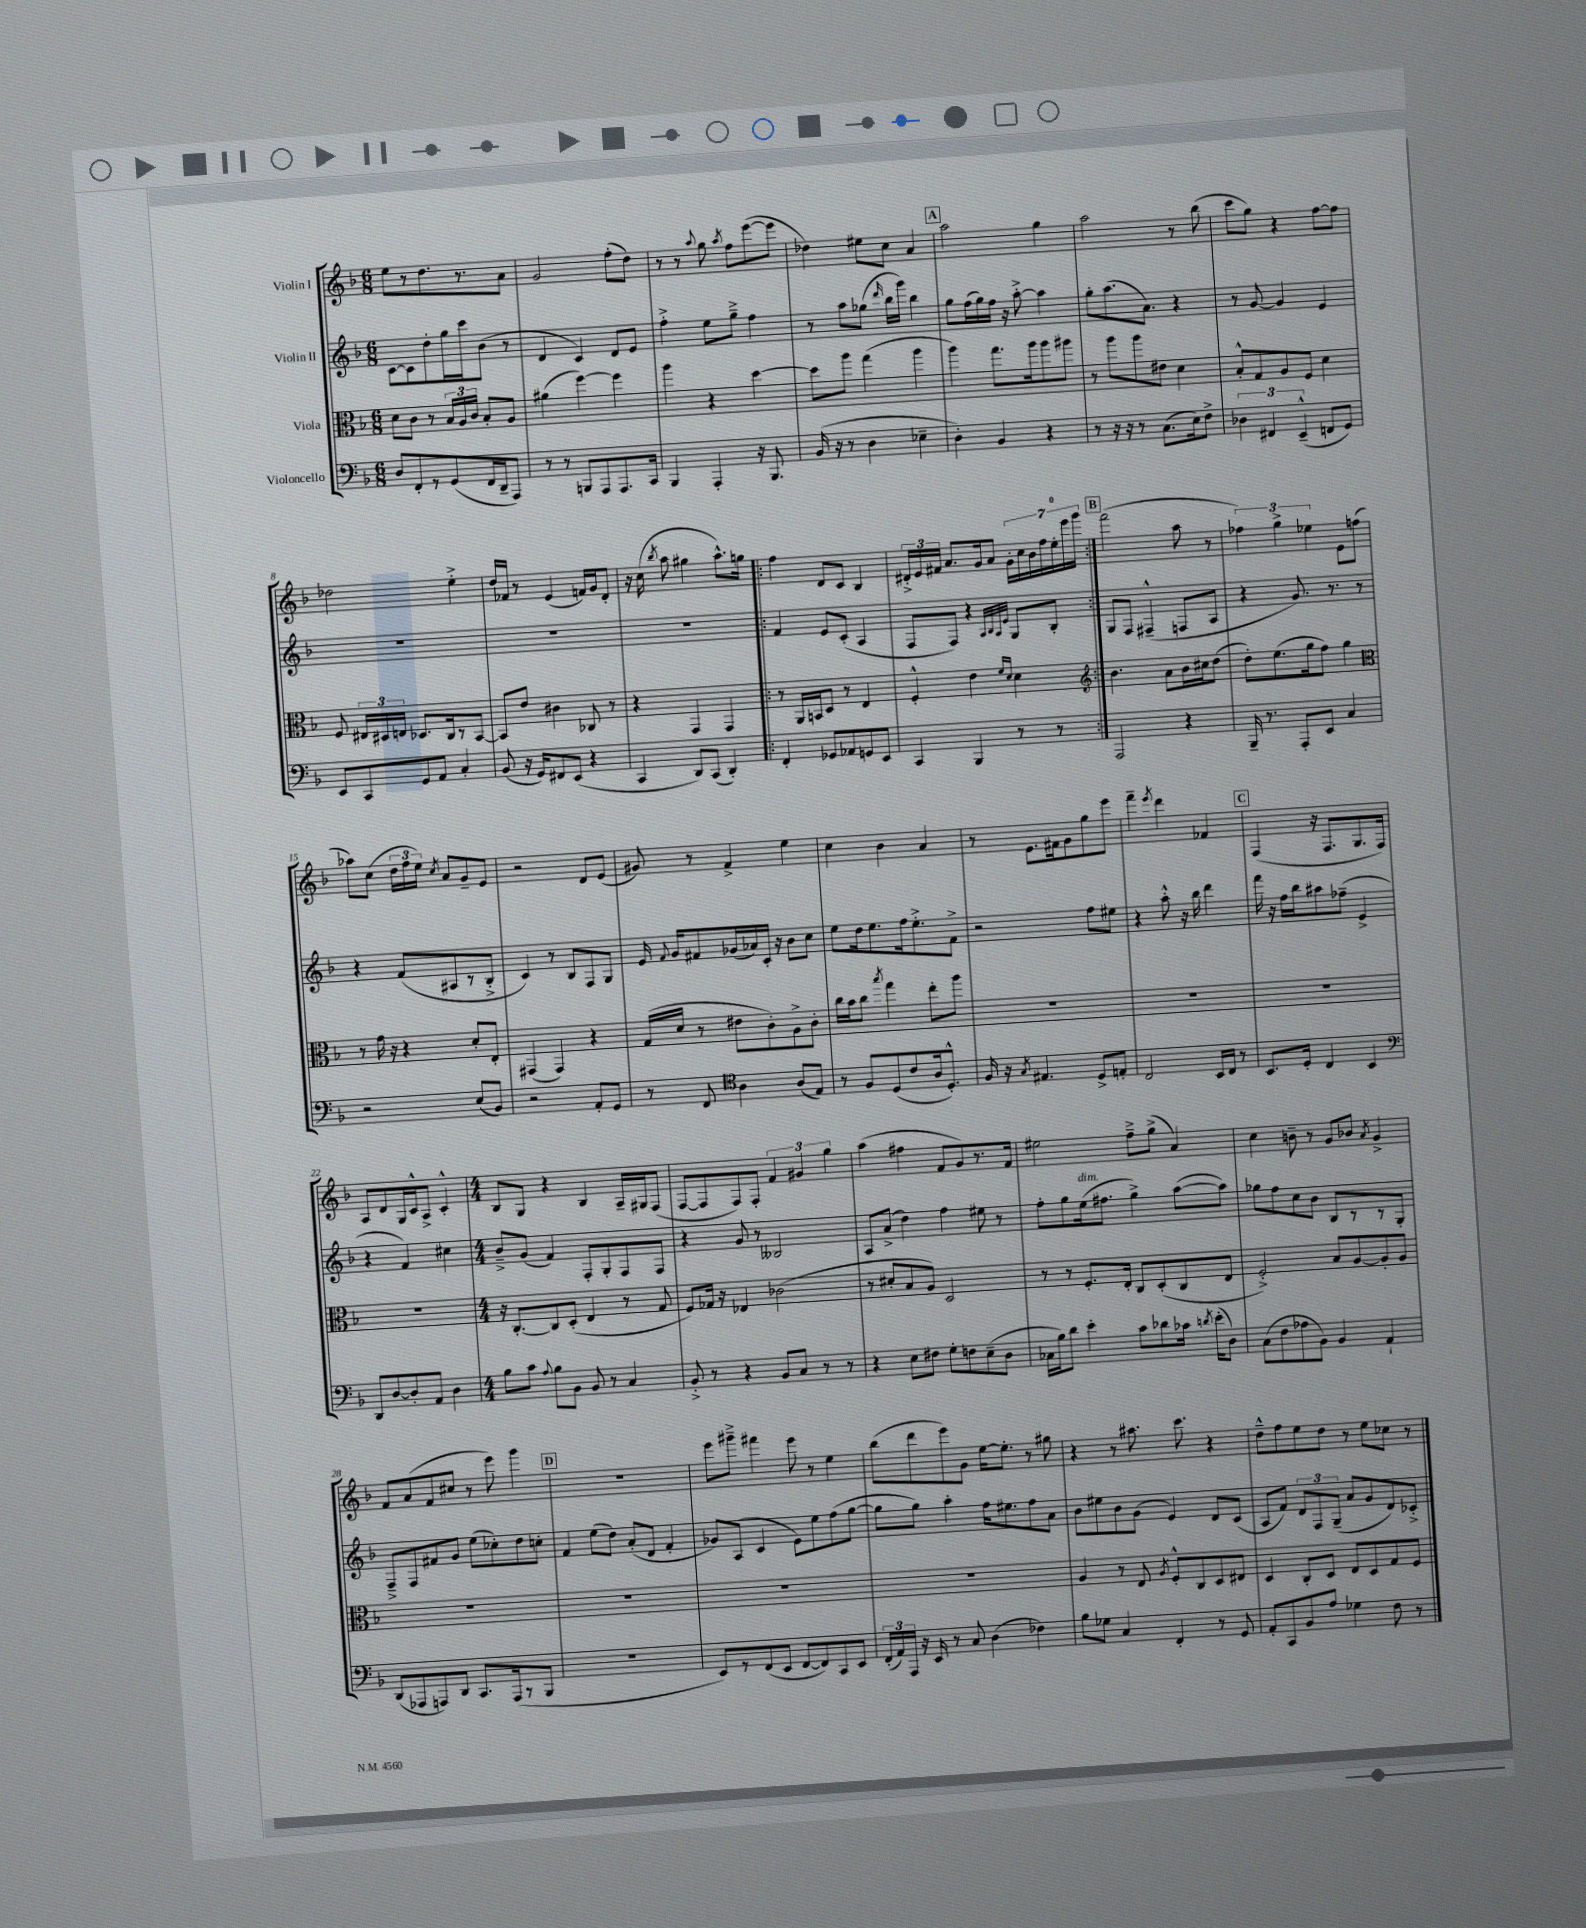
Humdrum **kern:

**kern	**kern	**kern	**kern
*staff4	*staff3	*staff2	*staff1
*clefF4	*clefC3	*clefG2	*clefG2
*k[b-]	*k[b-]	*k[b-]	*k[b-]
*M6/8	*M6/8	*M6/8	*M6/8
8D	8d	[8c	8ee
8FF'	8c	8c]	8r
8r	8r	8dd'	8.dd
(8GG	24B-	16gg	.
.	24A	.	.
.	.	16ccc	8.r
.	24c	.	.
16FF	8B-'	(8b-	.
16DD~	.	.	.
8AAA)	8A	8r	8a
=	=	=	=
8r	(4a#	4d	2g
8r	.	.	.
8BBB	[4ff)	4c)	.
8AAA	.	.	.
8.AAA	4ff]	8d	(8ff'
.	.	8e	8dd)
16CC	.	.	.
=	=	=	=
4BBB-	4aa	4ff'^	8r
.	.	.	8r
.	.	.	8qqaa
4AAA'	4r	8ee	8gg
.	.	.	8qaa
.	.	8gg~^	8ff
16r	[4dd	4ff	([8eee
8.BBB-	.	.	.
.	.	.	8eee]
=	=	=	=
(16BB-	8dd]	8r	4dd-)
16r	.	.	.
8r	8aa	8aa	.
4D	(4gg	(8gg-	8ee#
.	.	16qqddd	.
.	.	16bb-	8cc
.	.	16ggg)	.
4E-~	4aa	4bb-	4a
=	=	=	=
4D')	4aa)	8gg	2aa
.	.	(16ff	.
.	.	16gg)	.
4BB-	8.gg	16ff	.
.	.	16r	.
.	.	[8aa'^	.
.	16aa	.	.
4r	8aa	4aa]	4gg
.	8aa#	.	.
=	=	=	=
8r	8r	8gg'	2aa
16r	8aa	(8.aa	.
16r	.	.	.
8r	8aa	.	.
.	.	8.a)	.
(8.C	8e#	.	.
.	4d	4r	8r
16E)	.	.	.
8F^	.	.	(8bb-
=	=	=	=
6D-	8B-'^^	8r	8ccc
.	8G	[8g	8gg)
6FF#	.	.	.
.	8A	4g]	4r
(6EE~^^	.	.	.
.	8F	.	.
8FF	4d	4e	[8ff
8GG)	.	.	8ff]
=	=	=	=
8EE	8F	2.r	2dd-
8CC	24E#	.	.
.	24D#	.	.
.	24E	.	.
8GG	8.D-	.	.
8AA	.	.	.
.	16C	.	.
4C'	8r	.	4ee'^
.	[8BB-	.	.
=	=	=	=
(8BB-	8BB-]	2.r	16dd
.	.	.	16f-
16r	8e	.	8r
16GG)	.	.	.
8FF#	4c#	.	(4e
(8EE	.	.	.
4r	8C-	.	16f)
.	.	.	16g
.	8r	.	8d'
=	=	=	=
4CC	4r	2.r	16r
.	.	.	(16cc
.	.	.	8qbb-
.	.	.	8aa
8DD)	4GG	.	4gg#
(8CC	.	.	.
4DD')	4GG	.	8.aa^^)
.	.	.	16gg
=!|:	=!|:	=!|:	=!|:
4FF'	8r	4f	4ff
.	16AA	.	.
.	16BB	.	.
8GG-	8D	8e	8d
8AA-	8r	(8c'	8c
8GG	4E	4A	4B-
8EE	.	.	.
=	=	=	=
4CC	4F'^^	8F	24d#'^
.	.	.	24e
.	.	.	24f#
.	.	8F)	8.a
4BBB-	4e	4r	.
.	.	.	16g
.	.	.	8a
.	.	32qqA	.
.	.	32qqB-	.
.	16qqf	32qqA	.
.	16qqd	32qqe	.
8r	4d	8G	28g'
.	.	.	28cc
.	.	.	28b-
.	.	.	28ff
8r	.	8B-'	.
.	.	.	28ee'
.	.	.	28eee
.	.	.	28ggg
=:|!	=:|!	=:|!	=:|!
*	*clefG2	*	*
2AAA	4.b-	8G	(2fff
.	.	8F	.
.	.	(4F#~^^	.
.	8a	.	.
4r	16b-	8F	8aa
.	16cc#	.	.
.	(8dd	8A	8r
=	=	=	=
16BBB-~	8dd')	4r	6ff-)
8.r	.	.	.
.	(8.ee	.	.
.	.	.	6gg^
8AAA'	.	8.g)	.
.	16gg	.	.
.	.	.	6ee-
8EE	8ff)	.	.
.	.	8.r	.
4C	4gg	.	8e
.	.	8r	(8ff
=	=	=	=
*	*clefC3	*	*
2r	8r	4r	8aa-)
.	16g	.	(8cc
.	16r	.	.
.	4r	(8f	24dd
.	.	.	24ff
.	.	.	24ee)
.	.	.	8qcc
.	.	8A#	8a
(8E	8d'	8r	8g~
8BB-)	8E'	8B-'^	8e
=	=	=	=
2r	(4GG#	4c)	2r
.	4GG#)	8r	.
.	.	8B-	.
8AA'	4r	8F	8d
8GG	.	8G	(8e
=	=	=	=
8r	(16G	16e	8g#)
.	.	8qqf	.
.	16d	16g	.
8FF	8r	8f#	8r
*clefC4	*	*	*
4A	8e#	(16g-	4f^
.	.	16a-)	.
.	8c')	16c'	.
.	.	16r	.
(8A	8A^	8b-	4ee
8E)	8c'	8cc	.
=	=	=	=
8r	16cc	8ee	4cc
.	16b-	.	.
8F	8cc	16dd	.
.	.	8.ee	.
.	8qbb-	.	.
(8D	4gg	.	4b-
8c	.	16ff	.
.	.	8.ee'^	.
16A	8ee'	.	4a
8.D'^^)	.	.	.
.	8aa	8f^	.
=	=	=	=
16F	2.r	2r	8r
16r	.	.	.
8qG	.	.	.
4.E#	.	.	8.e
.	.	.	16f#
.	.	.	8g
8D^	.	8ff	8gg
8E'	.	8ee#	8eee
=	=	=	=
2C	2.r	4r	4fff~
.	.	.	8qeee
.	.	8aa'^^	4ddd
.	.	16r	.
.	.	16bb-	.
16BB-	.	4ddd	4f-
16C	.	.	.
8r	.	.	.
=	=	=	=
8.BB-	2.r	16fff	(4F
.	.	16r	.
.	.	16ff	.
16D'	.	16bb-	.
4C	.	8aa#	16r
.	.	.	8.F
.	.	(8ff-~	.
4BB-	.	4e^	8.G
.	.	.	16F)
=	=	=	=
*clefF4	*	*	*
8DD	2.r	4r	8A
[8D	.	.	8d
8D']	.	4f)	16G
.	.	.	16c^^
8AA	.	.	8A^
4D	.	4cc#	4c'^^
=	=	=	=
*M4/4	*M4/4	*M4/4	*M4/4
8B-	16r	8b-~^	8B-
.	[8.C'	.	.
8c	.	(8g	8G
8qqA	.	.	.
8B-	8C]	4f)	4r
8BB-	(8D'	.	.
8BB-	4E	8F'	4B-
8r	.	8G'	.
4C	8r	8F	16A~
.	.	.	16G#
.	8G	8F	(8F
=	=	=	=
8BB-'^	8F)	4r	[8F
8r	16G-	.	8F]
.	16r	.	.
4r	4E-	8g	8F)
.	.	8r	8F'
8BB-	(2c-	2B--	6f
8C	.	.	.
.	.	.	6g#
8r	.	.	.
.	.	.	6gg
8r	.	.	.
=	=	=	=
4r	8r	8A	(4aa
.	8d#'	(8a^	.
8E	8B-	4dd)	4ff#
8F#	8A)	.	.
8G'	2D	4ff	8f
8F	.	.	8g)
(8E~	.	8ee#	8.r
8D	.	8r	.
.	.	.	16f
=	=	=	=
16C-	8r	8ff'	2ee#
16B-)	.	.	.
8d	8r	8gg	.
4e'	8.F'	(16ee	.
.	.	8.ff#	.
.	16E'	.	.
8c	8C	4gg^)	8ff~^
8d-	(8D'	.	(8gg^
16c-	8C	([8aa	4a)
8qd	.	.	.
(16e'	.	.	.
8D)	8E	8aa])	.
=	=	=	=
(8C	2F'^)	8gg-	4cc
8F	.	8ff	.
8A-	.	8cc	8b~
8BB-)	.	8b-	8r
4BB-	8B-	8B-	8g
.	[8A	8r	8b-
.	.	.	8qa
4AA`	8A']	8r	4g^
.	8A	8G'	.
=	=	=	=
(8DD	1r	8F~^	8f
8AAA-	.	8F	(8a
8AAA)	.	8f#	8f
8DD	.	8g	8cc#
8.CC	.	(8ee	8r
.	.	8cc-')	8eee)
(16AAA	.	.	.
8r	.	8dd	4ggg
8BBB-	.	8cc'	.
=	=	=	=
1r	1r	4f	1r
.	.	(8ee	.
.	.	8dd)	.
.	.	(8a'	.
.	.	8d	.
.	.	4f'	.
=	=	=	=
8EE)	1r	8g-)	8eee
8r	.	(8A	8ggg#~^
(8FF	.	4c	4fff#
8EE	.	.	.
[8FF	.	8e)	8eee
8FF])	.	8ee	8r
8CC	.	(8ff	4ee
8EE	.	[8gg	.
=	=	=	=
(24FF'	1r	8gg]	(8bb-
24AA)	.	.	.
24AAA	.	.	.
16r	.	8gg)	8ddd
16EE	.	.	.
8r	.	4aa'	8eee)
8C	.	.	8g
(4D	.	16ff	[16ee
.	.	8.ee#	8.ee']
4F-)	.	8ff	8r
.	.	8a	8gg#
=	=	=	=
8B-	4A	8b-	4r
8G-	.	8ee#	.
4C	8r	8b-	8r
.	8E	(8g	8.aa#
.	8qA	.	.
4FF'	8F'^^	4e)	.
.	.	.	8.ccc
.	8C	.	.
8r	8D	8d	4r
8GG	8E#	(8c	.
=	=	=	=
8AA'	4D	8A	8dd~^^
8CC	.	8f)	8ff
8BB-	8C'	12d	8ee
.	.	12F	.
8A	8D	.	8dd
.	.	(12G~	.
4G-	8E	8a	8r
.	8D	8g	8ee
8F	8G	8d)	8cc-
8r	8F	8c-'^	8r
==	==	==	==
*-	*-	*-	*-
